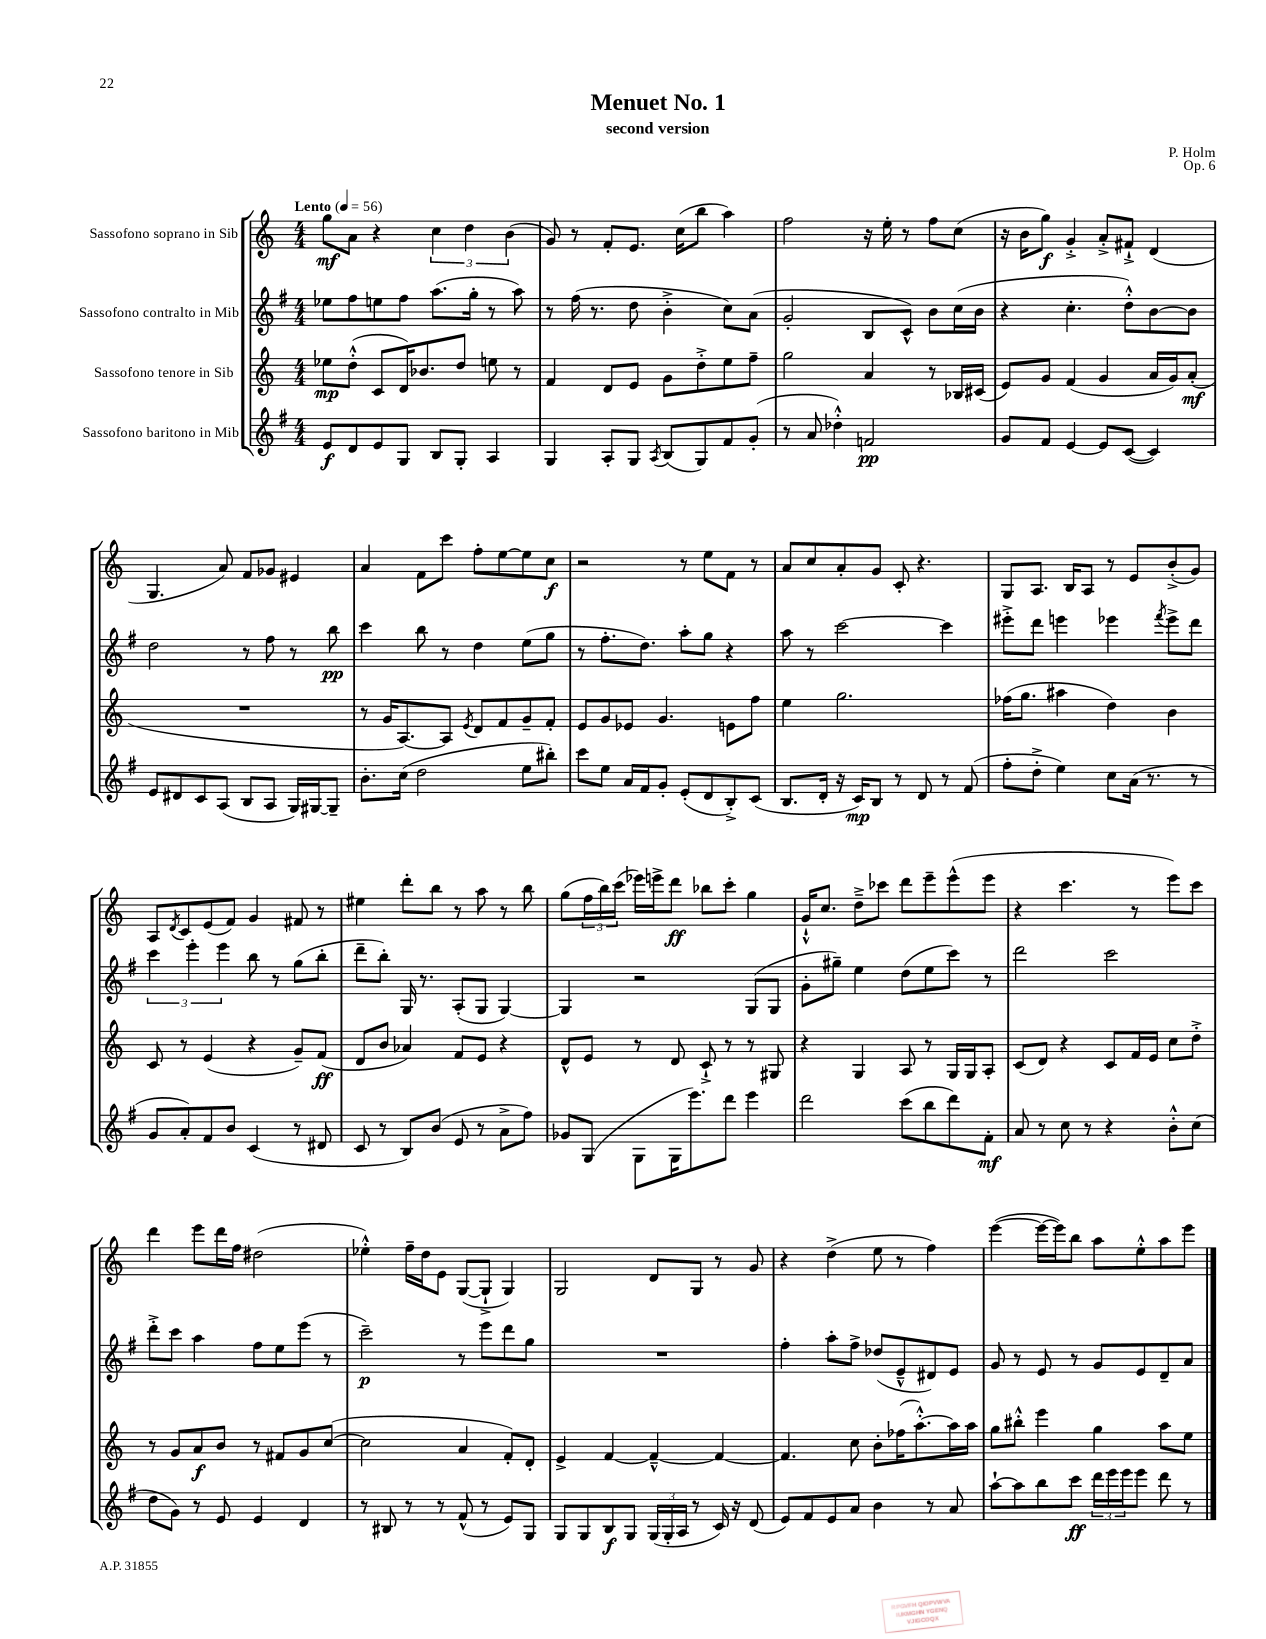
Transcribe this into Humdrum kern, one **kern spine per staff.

**kern	**dynam	**kern	**dynam	**kern	**dynam	**kern	**dynam
*part4	*part4	*part3	*part3	*part2	*part2	*part1	*part1
*staff4	*staff4	*staff3	*staff3	*staff2	*staff2	*staff1	*staff1
*I"Sassofono baritono in Mib	*	*I"Sassofono tenore in Sib	*	*I"Sassofono contralto in Mib	*	*I"Sassofono soprano in Sib	*
*clefG2	*	*clefG2	*	*clefG2	*	*clefG2	*
*k[f#]	*	*k[]	*	*k[f#]	*	*k[]	*
*M4/4	*	*M4/4	*	*M4/4	*	*M4/4	*
*MM56	*	*MM56	*	*MM56	*	*MM56	*
=1	=1	=1	=1	=1	=1	=1	=1
!	!	!	!	!	!	!LO:TX:a:B:t=Lento	!
8e/L	f	8ee-X\L	mp	8ee-X\L	.	8gg\L	mf
8d/	.	(8dd'^^\J	.	8ff#\	.	8a\J	.
8e/	.	8c/L	.	8een\	.	4r	.
8G/J	.	16d/K)	.	8ff#\J	.	.	.
.	.	8.b-X/	.	.	.	.	.
8B/L	.	.	.	(8.aa\L	.	6cc\	.
8G'/J	.	8dd/J	.	.	.	.	.
.	.	.	.	.	.	6dd\	.
.	.	.	.	16gg'\Jk	.	.	.
4A/	.	8een\	.	8r	.	.	.
.	.	.	.	.	.	(6b\	.
.	.	8r	.	8aa\)	.	.	.
=2	=2	=2	=2	=2	=2	=2	=2
4G/	.	4f/	.	8r	.	8g/)	.
.	.	.	.	(16ff#\	.	8r	.
.	.	.	.	8.r	.	.	.
8A'/L	.	8d/L	.	.	.	8f'/L	.
8G/J	.	8e/J	.	8dd\	.	8.e/J	.
8qA/	.	.	.	.	.	.	.
(8B/L	.	8g\L	.	4b'^\	.	.	.
.	.	.	.	.	.	(16cc\KL	.
8G/)	.	8dd'^\	.	.	.	8bb\J	.
8f#/	.	8ee\	.	8cc\L)	.	4aa\)	.
(8g'/J	.	8ff~\J	.	(8a\J	.	.	.
=3	=3	=3	=3	=3	=3	=3	=3
8r	.	2gg\	.	2g'/	.	2ff\	.
8a/	.	.	.	.	.	.	.
4dd-X'^^\)	.	.	.	.	.	.	.
2fn/	pp	4a/	.	8B/L	.	16r	.
.	.	.	.	.	.	16ee'\	.
.	.	.	.	8c^^/J)	.	8r	.
.	.	8r	.	8b\L	.	8ff\L	.
.	.	16B-X/LL	.	(16cc\L	.	(8cc\J	.
.	.	(16c#X/JJ	.	16b\JJ	.	.	.
=4	=4	=4	=4	=4	=4	=4	=4
8g/L	.	8e/L)	.	4r	.	16r	.
.	.	.	.	.	.	16b\KL	.
8f#/J	.	8g/J	.	.	.	8gg\J)	f
[4e/	.	(4f/	.	4.cc'\	.	4g'^/	.
8e/L]	.	4g/	.	.	.	8a'^/L	.
([8c/J	.	.	.	8dd'^^\L)	.	8f#X`^/J	.
4c/])	.	16a/LL	.	[8b\	.	(4d/	.
.	.	16g/J)	.	.	.	.	.
.	.	(8a'/J	mf	8b\J]	.	.	.
!!LO:LB:g=z
=5	=5	=5	=5	=5	=5	=5	=5
8e/L	.	1r	.	2dd\	.	4.G/	.
8d#X/	.	.	.	.	.	.	.
8c/	.	.	.	.	.	.	.
(8A/J	.	.	.	.	.	8a/)	.
8B/L	.	.	.	8r	.	8f/L	.
8A/J	.	.	.	8ff#\	.	8g-X/J	.
16G/LL)	.	.	.	8r	.	4e#X/	.
[16G#X/J	.	.	.	.	.	.	.
8G#~/J]	.	.	.	8bb\	pp	.	.
=6	=6	=6	=6	=6	=6	=6	=6
8.b'\L	.	8r	.	4ccc\	.	4a/	.
.	.	16g/KL	.	.	.	.	.
(16cc\Jk	.	[8.A/)	.	.	.	.	.
2dd\	.	.	.	8bb\	.	8f\L	.
.	.	8A/J]	.	8r	.	8ccc\J	.
.	.	8qe/	.	.	.	.	.
.	.	8d/L	.	4dd\	.	8ff'\L	.
.	.	8f/	.	.	.	[8ee\	.
8ee\L	.	8g~/	.	(8ee\L	.	8ee\]	.
8bb#X'\J)	.	8f'/J	.	8gg\J	.	8cc\J	f
=7	=7	=7	=7	=7	=7	=7	=7
8ccc\L	.	8e/L	.	8r	.	2r	.
8ee\J	.	8g/	.	8.ff#'\L	.	.	.
16a/LL	.	8e-X/J	.	.	.	.	.
16f#/J	.	.	.	8.dd\J)	.	.	.
8g'/J	.	4.g/	.	.	.	.	.
(8e'/L	.	.	.	8aa'\L	.	8r	.
8d/	.	.	.	8gg\J	.	8ee\L	.
8B'^/)	.	8en\L	.	4r	.	8f\J	.
(8c/J	.	8ff\J	.	.	.	8r	.
=8	=8	=8	=8	=8	=8	=8	=8
8.B/L	.	4ee\	.	8aa\	.	8a/L	.
.	.	.	.	8r	.	8cc/	.
16d'/Jk	.	.	.	.	.	.	.
16r	.	2.gg\	.	[2ccc\	.	8a'/	.
16c/KL)	mp	.	.	.	.	.	.
8B/J	.	.	.	.	.	8g/J	.
8r	.	.	.	.	.	8c'/	.
8d/	.	.	.	.	.	4.r	.
8r	.	.	.	4ccc\]	.	.	.
(8f#/	.	.	.	.	.	.	.
=9	=9	=9	=9	=9	=9	=9	=9
8ff#'\L	.	(16ff-X\KL	.	8eee#X'^\L	.	8G/L	.
.	.	8.gg\J	.	.	.	.	.
8dd'^\J	.	.	.	8ddd\J	.	8.A/J	.
4ee\)	.	4aa#X\	.	4eeen\	.	.	.
.	.	.	.	.	.	16B/KL	.
.	.	.	.	.	.	8A/J	.
8cc\L	.	4dd\)	.	4eee-X\	.	8r	.
(16a\Jk	.	.	.	.	.	8e/L	.
8.r	.	.	.	.	.	.	.
.	.	.	.	8qfff#/	.	.	.
.	.	4b\	.	8eee-^\L	.	(8b'^/	.
8r	.	.	.	8ddd\J	.	8g/J)	.
!!LO:LB:g=z
=10	=10	=10	=10	=10	=10	=10	=10
8g/L	.	8c/	.	6ccc\	.	8A/L	.
.	.	.	.	.	.	8qd/	.
8a'/)	.	8r	.	.	.	8c/	.
.	.	.	.	6eee'\	.	.	.
8f#/	.	(4e/	.	.	.	(8e/	.
.	.	.	.	6eee\	.	.	.
8b/J	.	.	.	.	.	8f/J)	.
(4c/	.	4r	.	8bb\	.	4g/	.
.	.	.	.	8r	.	.	.
8r	.	8g~/L)	.	(8gg\L	.	8f#X/	.
8d#X/	.	(8f/J	ff	8bb'\J	.	8r	.
=11	=11	=11	=11	=11	=11	=11	=11
8c/	.	8d/L	.	8ddd~\L	.	4ee#X\	.
8r	.	8b/J	.	8bb'\J)	.	.	.
8B/L)	.	4a-X/)	.	16G/	.	8ddd'\L	.
.	.	.	.	8.r	.	.	.
(8b/J	.	.	.	.	.	8bb\J	.
8e/	.	8f/L	.	(8A'/L	.	8r	.
8r	.	8e/J	.	8G/J	.	8aa\	.
8a^\L	.	4r	.	[4G/)	.	8r	.
8ff#\J)	.	.	.	.	.	8bb\	.
=12	=12	=12	=12	=12	=12	=12	=12
8g-X/L	.	8d^^/L	.	4G/]	.	(8gg\L	.
(8G/J	.	8e/J	.	.	.	24ff\L	.
.	.	.	.	.	.	24bb\)	.
.	.	.	.	.	.	(24ccc\JJ	.
8G\L	.	8r	.	2r	.	16eee-X\LL)	.
.	.	.	.	.	.	16eeen^\J	.
16G\K	.	8d/	.	.	.	8ddd\J	ff
8.eee\)	.	.	.	.	.	.	.
.	.	8c`^/	.	.	.	8bb-X\L	.
8ddd\J	.	8r	.	.	.	8ccc'\J	.
4eee\	.	8r	.	(8G/L	.	4gg\	.
.	.	8G#X/	.	8G/J	.	.	.
=13	=13	=13	=13	=13	=13	=13	=13
2ddd\	.	4r	.	8g'\L	.	16g`^^/KL	.
.	.	.	.	.	.	8.cc/J	.
.	.	.	.	8gg#X~\J)	.	.	.
.	.	4G/	.	4ee\	.	8dd~^\L	.
.	.	.	.	.	.	8ccc-X\J	.
(8ccc\L	.	8A/	.	(8dd\L	.	8ddd\L	.
8bb\	.	8r	.	8ee\	.	8eee~\	.
8ddd\)	.	16G/LL	.	8ccc\J)	.	(8eee^^\	.
.	.	16G/J	.	.	.	.	.
8f#'\J	mf	8A'/J	.	8r	.	8eee\J	.
=14	=14	=14	=14	=14	=14	=14	=14
8a/	.	(8c/L	.	2ddd\	.	4r	.
8r	.	8d/J)	.	.	.	.	.
8cc\	.	4r	.	.	.	4.ccc\	.
8r	.	.	.	.	.	.	.
4r	.	8c/L	.	2ccc\	.	.	.
.	.	16f/L	.	.	.	8r	.
.	.	16e/JJ	.	.	.	.	.
8b'^^\L	.	8cc\L	.	.	.	8eee\L)	.
(8cc\J	.	8dd'^\J	.	.	.	8ccc\J	.
!!LO:LB:g=z
=15	=15	=15	=15	=15	=15	=15	=15
8dd\L	.	8r	.	8ddd'^\L	.	4ddd\	.
8g\J)	.	8g/L	.	8ccc\J	.	.	.
8r	.	8a/	f	4aa\	.	8eee\L	.
8e/	.	8b/J	.	.	.	16ddd\L	.
.	.	.	.	.	.	16ff\JJ	.
4e/	.	8r	.	8ff#\L	.	(2dd#X\	.
.	.	8f#X/L	.	8ee\	.	.	.
4d/	.	8g/	.	(8eee\J	.	.	.
.	.	([8cc/J	.	8r	.	.	.
=16	=16	=16	=16	=16	=16	=16	=16
8r	.	2cc\]	.	2ccc~\)	p	4ee-X'^^\)	.
8B#X/	.	.	.	.	.	.	.
8r	.	.	.	.	.	16ff~\LL	.
.	.	.	.	.	.	16dd\J	.
8r	.	.	.	.	.	8e\J	.
(8f#^^/	.	4a/	.	8r	.	([8G/L	.
8r	.	.	.	8eee\L	.	8G`^/J]	.
8e/L)	.	8f'/L)	.	8ddd\	.	4G/)	.
8G/J	.	8d'/J	.	8gg\J	.	.	.
=17	=17	=17	=17	=17	=17	=17	=17
8G/L	.	4e^/	.	1r	.	2G/	.
8G/	.	.	.	.	.	.	.
8B/	f	[4f/	.	.	.	.	.
8G/J	.	.	.	.	.	.	.
(24G/LL	.	4f~^^/_	.	.	.	8d/L	.
24G'/	.	.	.	.	.	.	.
24A/JJ	.	.	.	.	.	.	.
8r	.	.	.	.	.	8G/J	.
16c/)	.	4f/_	.	.	.	8r	.
16r	.	.	.	.	.	.	.
(8d/	.	.	.	.	.	8g/	.
=18	=18	=18	=18	=18	=18	=18	=18
8e/L)	.	4.f/]	.	4ff#'\	.	4r	.
8f#/	.	.	.	.	.	.	.
8e/	.	.	.	8aa'\L	.	(4dd^\	.
8a/J	.	8cc\	.	8ff#^\J	.	.	.
4b\	.	8b'\L	.	(8dd-X/L	.	8ee\	.
.	.	(16ff-X\K	.	8e~^^/	.	8r	.
.	.	[8.aa'^^\)	.	.	.	.	.
8r	.	.	.	8d#X/)	.	4ff\)	.
8a/	.	16aa\L]	.	8e/J	.	.	.
.	.	16aa\JJ	.	.	.	.	.
=19	=19	=19	=19	=19	=19	=19	=19
[8aa`\L	.	8gg\L	.	8g/	.	([4eee\	.
8aa\]	.	8bb#X'^^\J	.	8r	.	.	.
8bb\	.	4eee\	.	8e/	.	16eee\LL_	.
.	.	.	.	.	.	16eee\J])	.
8ccc\J	ff	.	.	8r	.	8bb\J	.
24ddd\LL	.	4gg\	.	8g/L	.	8aa\L	.
24eee\	.	.	.	.	.	.	.
24eee\J	.	.	.	.	.	.	.
8eee\J	.	.	.	8e/	.	8ee'^^\	.
8ddd\	.	8aa\L	.	8d~/	.	8aa\	.
8r	.	8ee\J	.	8a/J	.	8eee\J	.
==	==	==	==	==	==	==	==
*-	*-	*-	*-	*-	*-	*-	*-
